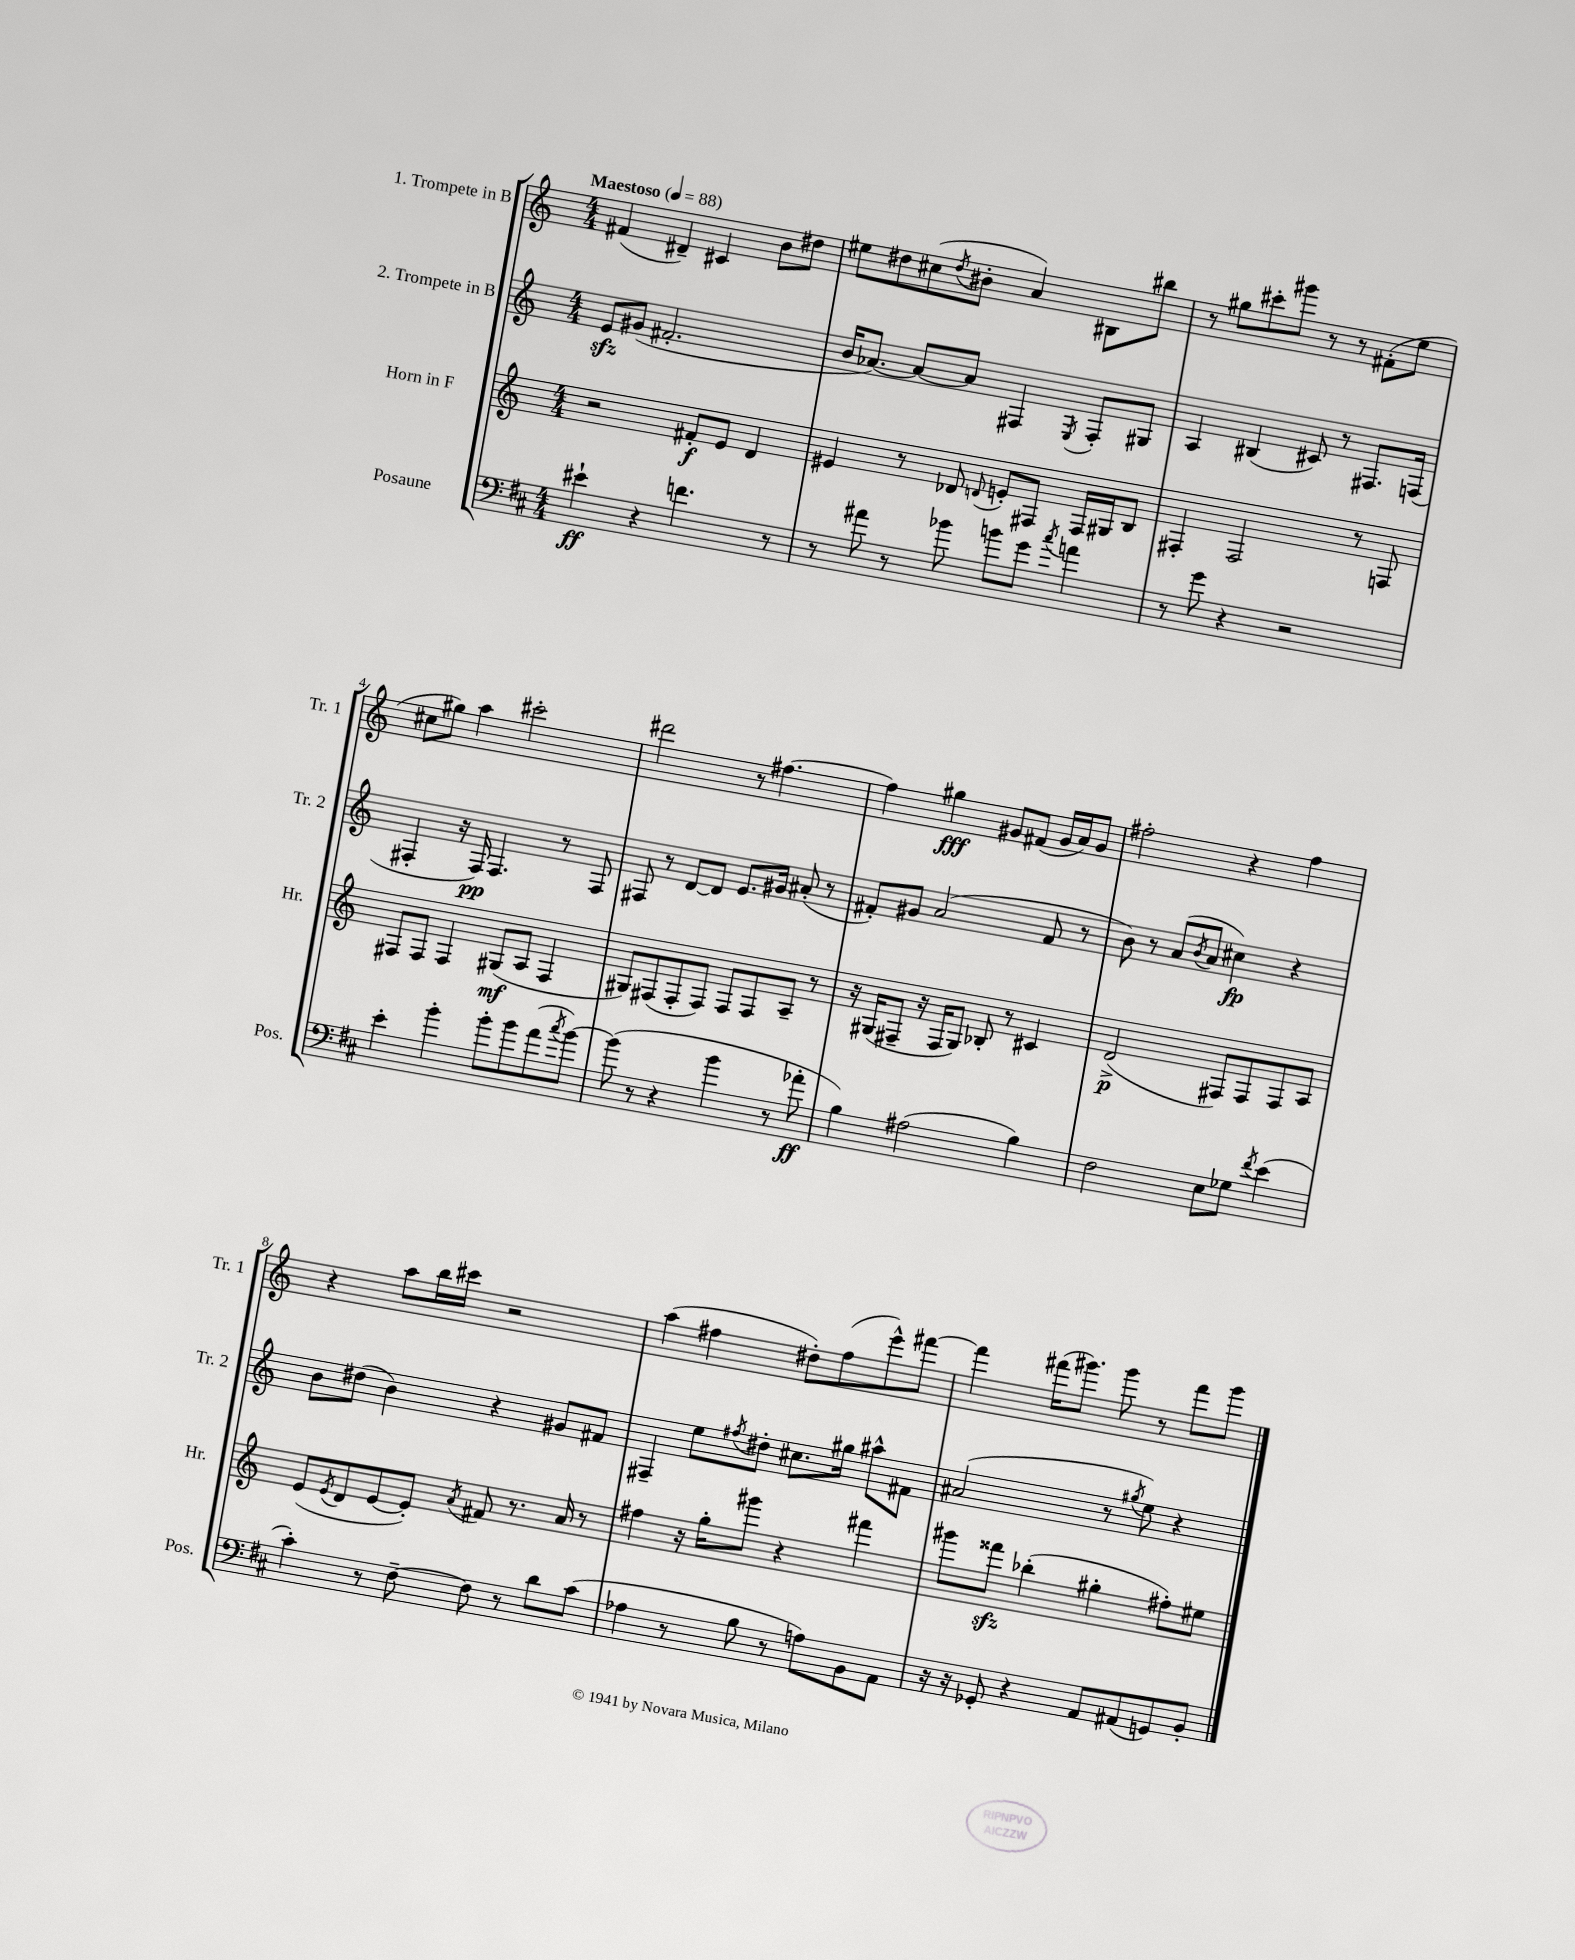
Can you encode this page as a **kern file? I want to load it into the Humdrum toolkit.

**kern	**kern	**kern	**kern
*staff4	*staff3	*staff2	*staff1
*clefF4	*clefG2	*clefG2	*clefG2
*k[f#c#]	*k[]	*k[]	*k[]
*M4/4	*M4/4	*M4/4	*M4/4
*MM88	*MM88	*MM88	*MM88
4e#`	2r	8e	(4f#
.	.	(8g#	.
4r	.	2.f#'	4d#~)
4.f	8f#'	.	4c#
.	8e	.	.
.	4d	.	8b
8r	.	.	8dd#
=	=	=	=
8r	4e#	16b	8ee#
.	.	[8.a-)	.
8a#	.	.	8dd#
8r	8r	8a-_	(8cc#
.	.	.	8qdd#
8b-	8d-	8a-]	8b#'
.	8qqd	.	.
8b	8e'	4F#	4a)
8g	8F#	.	.
8qcc#	.	8qE	.
4a	16F#	8F#'	8B#
.	16G#	.	.
.	8B	8G#	8bb#
=	=	=	=
8r	4F#'	4A	8r
8g	.	.	8gg#
4r	2F#	(4B#	8ccc#'
.	.	.	8ggg#
2r	.	8c#)	8r
.	.	8r	8r
.	8r	8.F#	(8f#'
.	8F	.	8ee
.	.	(16F	.
=	=	=	=
4e'	8F#	4F#'	8cc#
.	8F#	.	8gg#)
4b'	4F#	16r	4aa
.	.	16F#)	.
.	.	4.F#	.
8b'	(8G#	.	2ccc#'
8b	8A	.	.
(8a	4F#	8r	.
8qcc#	.	.	.
[8b)	.	8F#	.
=	=	=	=
(8b]	8G#)	8F#	2ddd#
8r	(8F#	8r	.
4r	8F#'	[8d	.
.	8F#)	8d]	.
4b	8F#	8.e	8r
.	8F#	.	[4.ff#
.	.	16g#	.
8r	8A~	(8a#'	.
8a-'	8r	8r	.
=	=	=	=
4B)	16r	8f#')	4ff#]
.	(16G#	.	.
.	8F#~	8g#	.
(2A#	16r	(2a	4gg#
.	16F#	.	.
.	8G#)	.	.
.	8B-'	.	8g#
.	8r	.	(8f#
4B)	4c#	8f#	16g#
.	.	.	16a)
.	.	8r	8g#
=	=	=	=
2F#	(2d^	8b)	2ff#'
.	.	8r	.
.	.	(8a	.
.	.	8qb	.
.	.	8a	.
8E	8F#)	4cc#)	4r
8G-	8F#	.	.
8qf#	.	.	.
(4e	8F#	4r	4ff#
.	8A	.	.
=	=	=	=
4c#')	(8e	8b	4r
.	8qe	.	.
.	8d	(8dd#	.
8r	[8e	4b)	8aa
[8F#~	8e'])	.	16bb
.	.	.	16ccc#
.	8qa	.	.
8F#]	8f#	4r	2r
8r	8.r	.	.
8d	.	8g#	.
.	16a	.	.
(8c#	8r	8f#	.
=	=	=	=
4A-	4ff#	4F#~	(4aa
8r	16r	8ee	4ff#
.	16gg'	.	.
.	.	8qff#	.
8B	8ggg#	8dd#'	.
8r	4r	8.cc#	8dd#')
8A)	.	.	(8ff#
.	.	16gg#	.
8BB	4fff#	8aa#^^	8eee^^)
8AA	.	8f#	[8fff#
=	=	=	=
16r	8ggg#	(2a#	4fff#]
16r	.	.	.
8GG-'	8fff##	.	.
4r	(4bb-'	.	(16fff#
.	.	.	8.ggg#)
8AA	4gg#'	8r	8ggg#
.	.	8qgg#	.
(8AA#	.	8ee)	8r
8GG)	8ff#')	4r	8fff#
8BB'	8ee#	.	8ggg#
==	==	==	==
*-	*-	*-	*-
